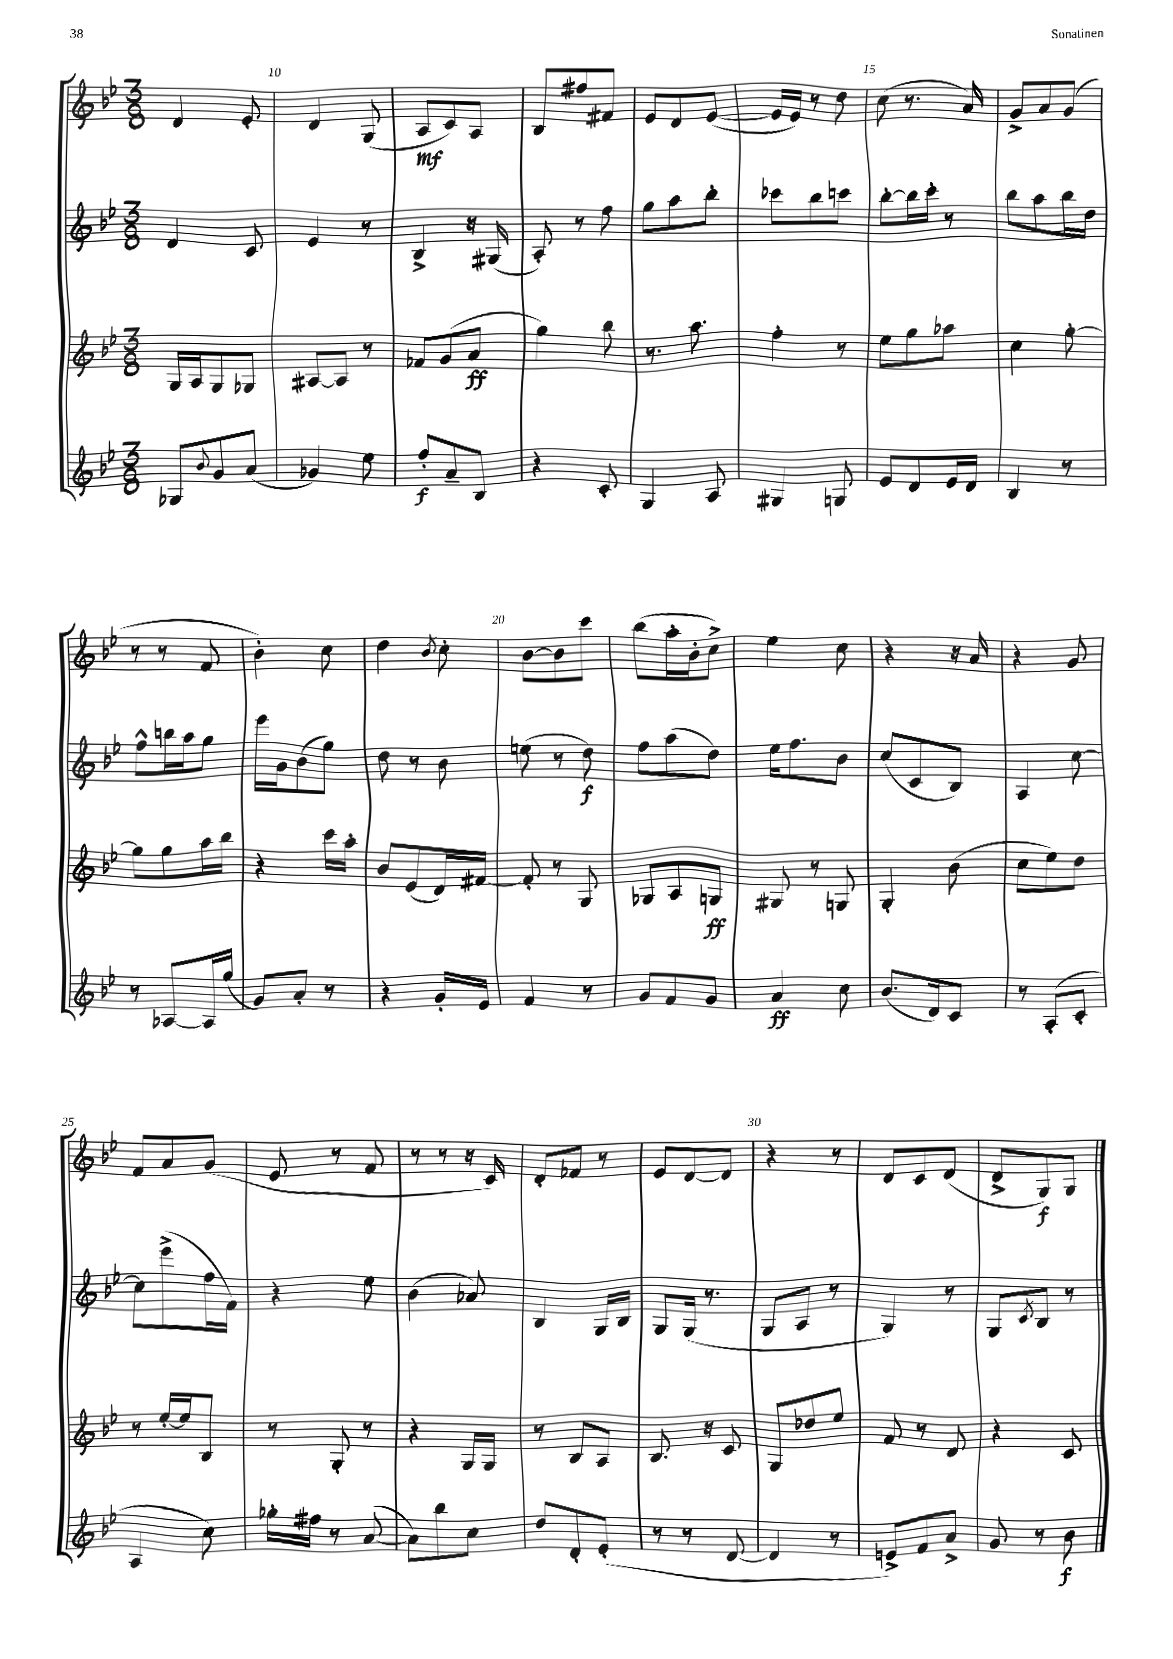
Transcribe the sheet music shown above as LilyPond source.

<<
\new StaffGroup <<
\new Staff = "s0" {
    \clef treble \key bes \major \numericTimeSignature \time 3/8
    d'4 ees'8-. |
    d'4 g8( |
    a8\mf c'8) a8 |
    bes8 fis''8 fis'8 |
    ees'8 d'8 ees'8~( |
    ees'16 ees'16) r8 d''8 |
    c''8( r8. a'16) |
    g'8-> a'8 g'8( |
    r8 r8 f'8 |
    bes'4-.) c''8 |
    d''4 \acciaccatura { bes'8 } c''8-. |
    bes'8~ bes'8 c'''8 |
    bes''8( a''16-. bes'16-. c''8->) |
    ees''4 c''8 |
    r4 r16 a'16 |
    r4 g'8 |
    f'8 a'8 g'8( |
    ees'8 r8 f'8 |
    r8 r8 r16 c'16) |
    d'8-. fes'8 r8 |
    ees'8 d'8~ d'8 |
    r4 r8 |
    d'8 c'8 d'8( |
    d'8-> g8\f) g8 \bar "|." |
}
\new Staff = "s1" {
    \clef treble \key bes \major \numericTimeSignature \time 3/8
    d'4 c'8 |
    ees'4 r8 |
    bes4-> r16 gis16( |
    a8-.) r8 f''8 |
    g''8 a''8 bes''8-. |
    ces'''8 bes''8 c'''8 |
    bes''8~-. bes''16 c'''16-. r8 |
    bes''8 a''8 bes''16 d''16 |
    f''8-^ b''16 a''16 g''8 |
    ees'''16 g'16 bes'8( g''8) |
    d''8 r8 bes'8 |
    e''8( r8 d''8\f) |
    f''8 a''8( d''8) |
    ees''16 f''8. bes'8 |
    c''8( c'8 bes8) |
    a4 c''8~ |
    c''8 ees'''8->( f''16 f'16) |
    r4 ees''8 |
    bes'4( aes'8) |
    bes4 g16 bes16 |
    g8 g16( r8. |
    g8 a8 r8 |
    g4) r8 |
    g8 \acciaccatura { c'8 } bes8 r8 \bar "|." |
}
\new Staff = "s2" {
    \clef treble \key bes \major \numericTimeSignature \time 3/8
    g16 a16 g8 ges8 |
    ais8~ ais8 r8 |
    fes'8 g'8( a'8\ff |
    g''4) bes''8 |
    r8. a''8. |
    f''4-. r8 |
    ees''8 g''8 aes''8 |
    c''4 g''8~-. |
    g''8 g''8 a''16 bes''16 |
    r4 c'''16 a''16-. |
    bes'8 ees'8( d'16) fis'16~ |
    fis'8-. r8 g8 |
    ges8 a8 g8\ff |
    gis8 r8 g8 |
    g4-. bes'8( |
    c''8 ees''8) d''8 |
    r8 ees''16~-. ees''16 bes8 |
    r8 g8-. r8 |
    r4 g16 g16 |
    r8 bes8 a8 |
    bes8. r16 c'8 |
    g8 des''8 ees''8 |
    f'8 r8 d'8 |
    r4 c'8 \bar "|." |
}
\new Staff = "s3" {
    \clef treble \key bes \major \numericTimeSignature \time 3/8
    ges8 \appoggiatura { bes'8 } g'8 a'8( |
    ges'4) ees''8 |
    f''8-.\f a'8-- bes8 |
    r4 c'8-. |
    g4 a8 |
    gis4 g8 |
    ees'8 d'8 ees'16 d'16 |
    bes4 r8 |
    r8 aes8~ aes16 g''16( |
    g'8) a'8-. r8 |
    r4 g'16-. ees'16 |
    f'4 r8 |
    g'8 f'8 g'8 |
    a'4\ff c''8 |
    bes'8.( d'16) c'8 |
    r8 a8-.( c'8-. |
    a4 c''8) |
    ges''16-. fis''16 r8 a'8~( |
    a'8) bes''8 c''8 |
    d''8 d'8-. ees'8-.( |
    r8 r8 d'8~ |
    d'4 r8 |
    e'8->) f'8 a'8-> |
    g'8 r8 bes'8\f \bar "|." |
}
>>
>>
\layout { \context { \Score currentBarNumber = #9 \override BarNumber.break-visibility = ##(#f #t #t) barNumberVisibility = #(every-nth-bar-number-visible 5) } }
